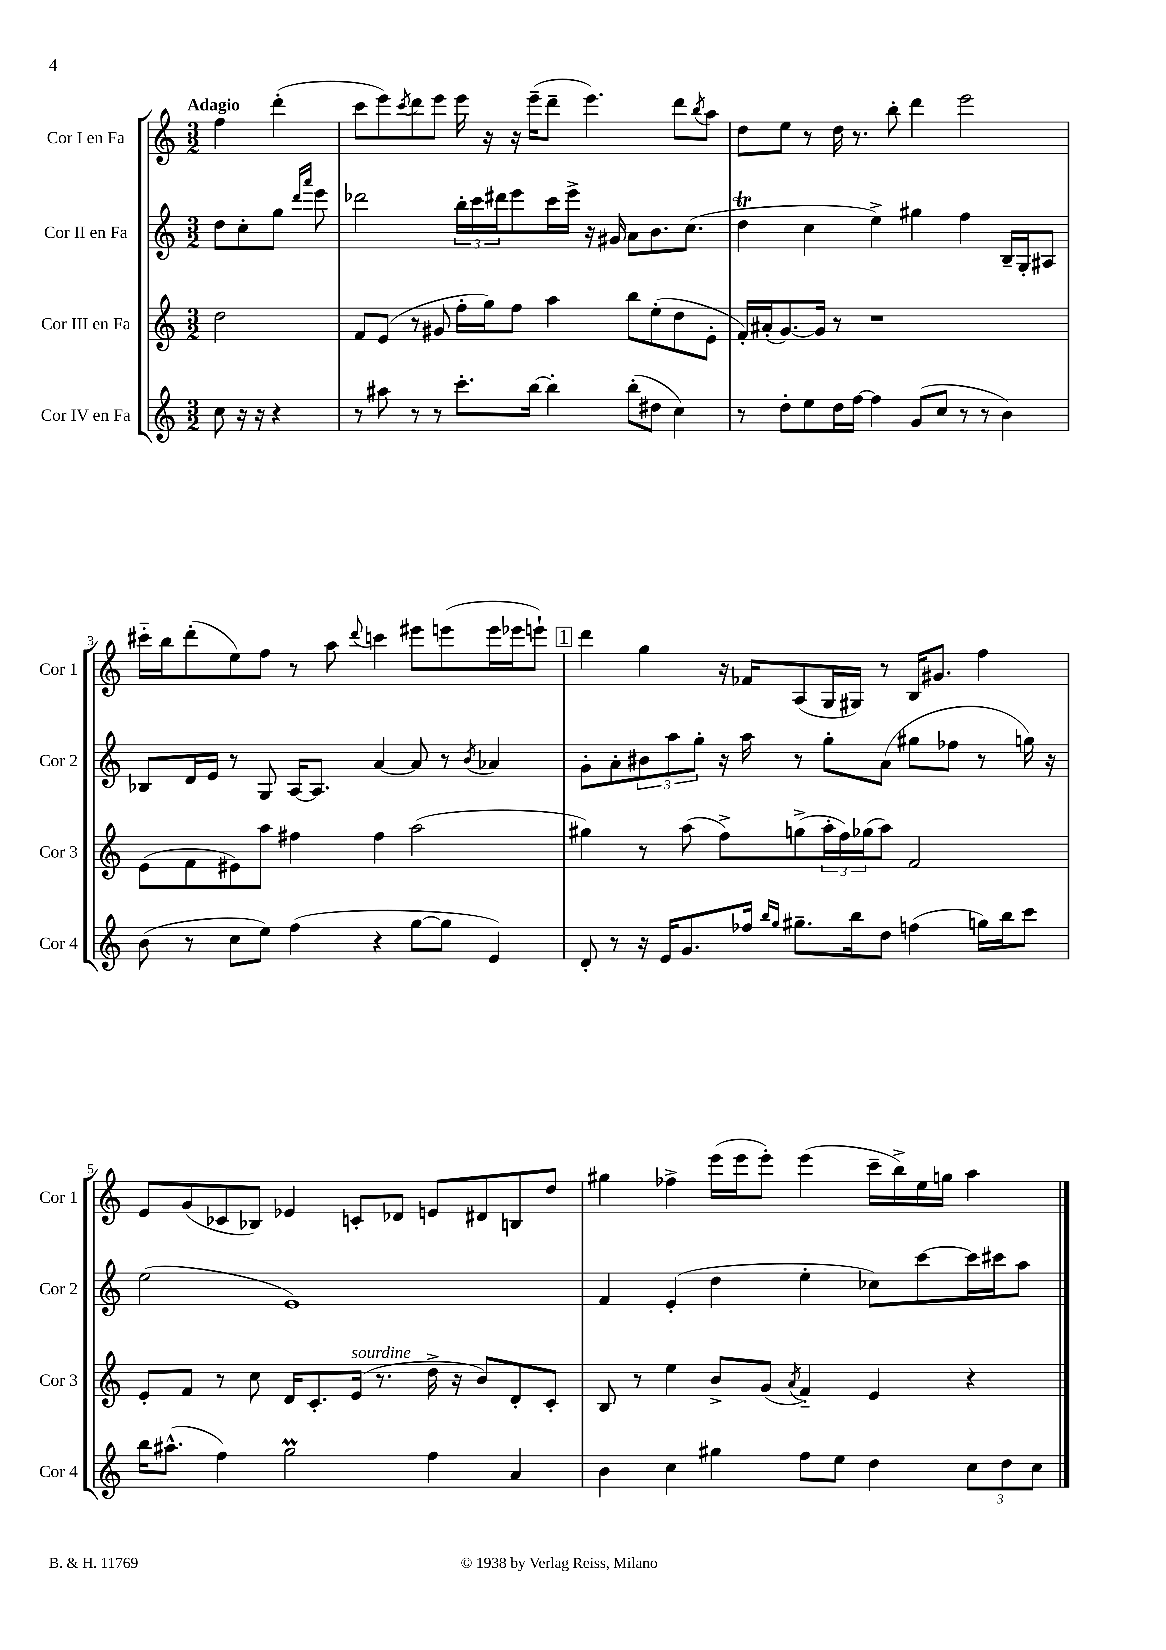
<<
\new StaffGroup <<
\new Staff = "s0" \with { instrumentName = "Cor I en Fa" shortInstrumentName = "Cor 1" } {
    \clef treble \key c \major \numericTimeSignature \time 3/2 \partial 2 \tempo "Adagio"
    f''4 d'''4-.( |
    c'''8 e'''8) \acciaccatura { c'''8 } d'''8 e'''8 e'''16 r16 r16 e'''16--( d'''8-- e'''4.) d'''8 \acciaccatura { b''8 } a''8 |
    d''8 e''8 r8 d''16 r8. b''8-. d'''4 e'''2 |
    cis'''16-_ b''16 d'''8-.( e''8) f''8 r8 a''8 \appoggiatura { d'''8 } c'''4 eis'''8 e'''8( e'''16 ees'''16 e'''8-!) |
    \mark \markup { \box "1" } d'''4 g''4 r16 fes'16 a8( g16 gis16) r8 b16 gis'8. f''4 |
    e'8 g'8( ces'8 bes8) ees'4 c'8-. des'8 e'8 dis'8 b8 d''8 |
    gis''4 fes''4-> e'''16( e'''16 e'''8-.) e'''4( c'''16-- b''16->) e''16 g''16 a''4 \bar "|." |
}
\new Staff = "s1" \with { instrumentName = "Cor II en Fa" shortInstrumentName = "Cor 2" } {
    \clef treble \key c \major \numericTimeSignature \time 3/2 \partial 2
    d''8 c''8-. g''8 \grace { d'''16 a'''16 } e'''8 |
    des'''2 \tuplet 3/2 { b''16-. c'''16 dis'''16 } e'''8 c'''16 e'''16-> r16 gis'16 a'8 b'8. c''8.( |
    d''4\trill c''4 e''4->) gis''4 f''4 b16-- g16-. ais8 |
    bes8 d'16 e'16 r8 g8 a16~ a8. a'4~ a'8 r8 \acciaccatura { b'8 } aes'4 |
    \mark \markup { \box "1" } g'8-. a'8-. \tuplet 3/2 { bis'8 a''8 g''8-. } r16 a''16 r8 g''8-. a'8( gis''8 fes''8 r8 g''16) r16 |
    e''2( e'1) |
    f'4 e'4-.( d''4 e''4-. ces''8) c'''8~ c'''16 cis'''16 a''8 \bar "|." |
}
\new Staff = "s2" \with { instrumentName = "Cor III en Fa" shortInstrumentName = "Cor 3" } {
    \clef treble \key c \major \numericTimeSignature \time 3/2 \partial 2
    d''2 |
    f'8 e'8( r8 gis'8 f''16-. g''16) f''8 a''4 b''8 e''8-.( d''8 e'8-. |
    f'16-.) ais'16-.( g'8.~) g'16 r8 r1 |
    e'8( f'8 eis'8) a''8 fis''4 fis''4 a''2( |
    \mark \markup { \box "1" } gis''4) r8 a''8( f''8->) g''8->( \tuplet 3/2 { a''16-. f''16) ges''16( } a''8) f'2 |
    e'8-. f'8 r8 c''8 d'16 c'8.-. e'16^\markup { \italic "sourdine" }( r8. d''16-> r16 b'8) d'8-. c'8-. |
    b8 r8 e''4 b'8-> g'8( \acciaccatura { a'8 } f'4-_) e'4 r4 \bar "|." |
}
\new Staff = "s3" \with { instrumentName = "Cor IV en Fa" shortInstrumentName = "Cor 4" } {
    \clef treble \key c \major \numericTimeSignature \time 3/2 \partial 2
    c''8 r16 r16 r4 |
    r8 ais''8 r8 r8 c'''8.-. b''16~ b''4-. b''8-.( dis''8 c''4) |
    r8 d''8-. e''8 d''16 f''16~ f''4 g'8( c''8 r8 r8 b'4) |
    b'8( r8 c''8 e''8) f''4( r4 g''8~ g''8 e'4) |
    \mark \markup { \box "1" } d'8-. r8 r16 e'16 g'8. fes''16 \grace { b''16 g''16 } gis''8.-- b''16 d''8 f''4( g''16) b''16 c'''8 |
    b''16 ais''8.-^( f''4) g''2\prall f''4 a'4 |
    b'4 c''4 gis''4 f''8 e''8 d''4 \tuplet 3/2 { c''8 d''8 c''8 } \bar "|." |
}
>>
>>
